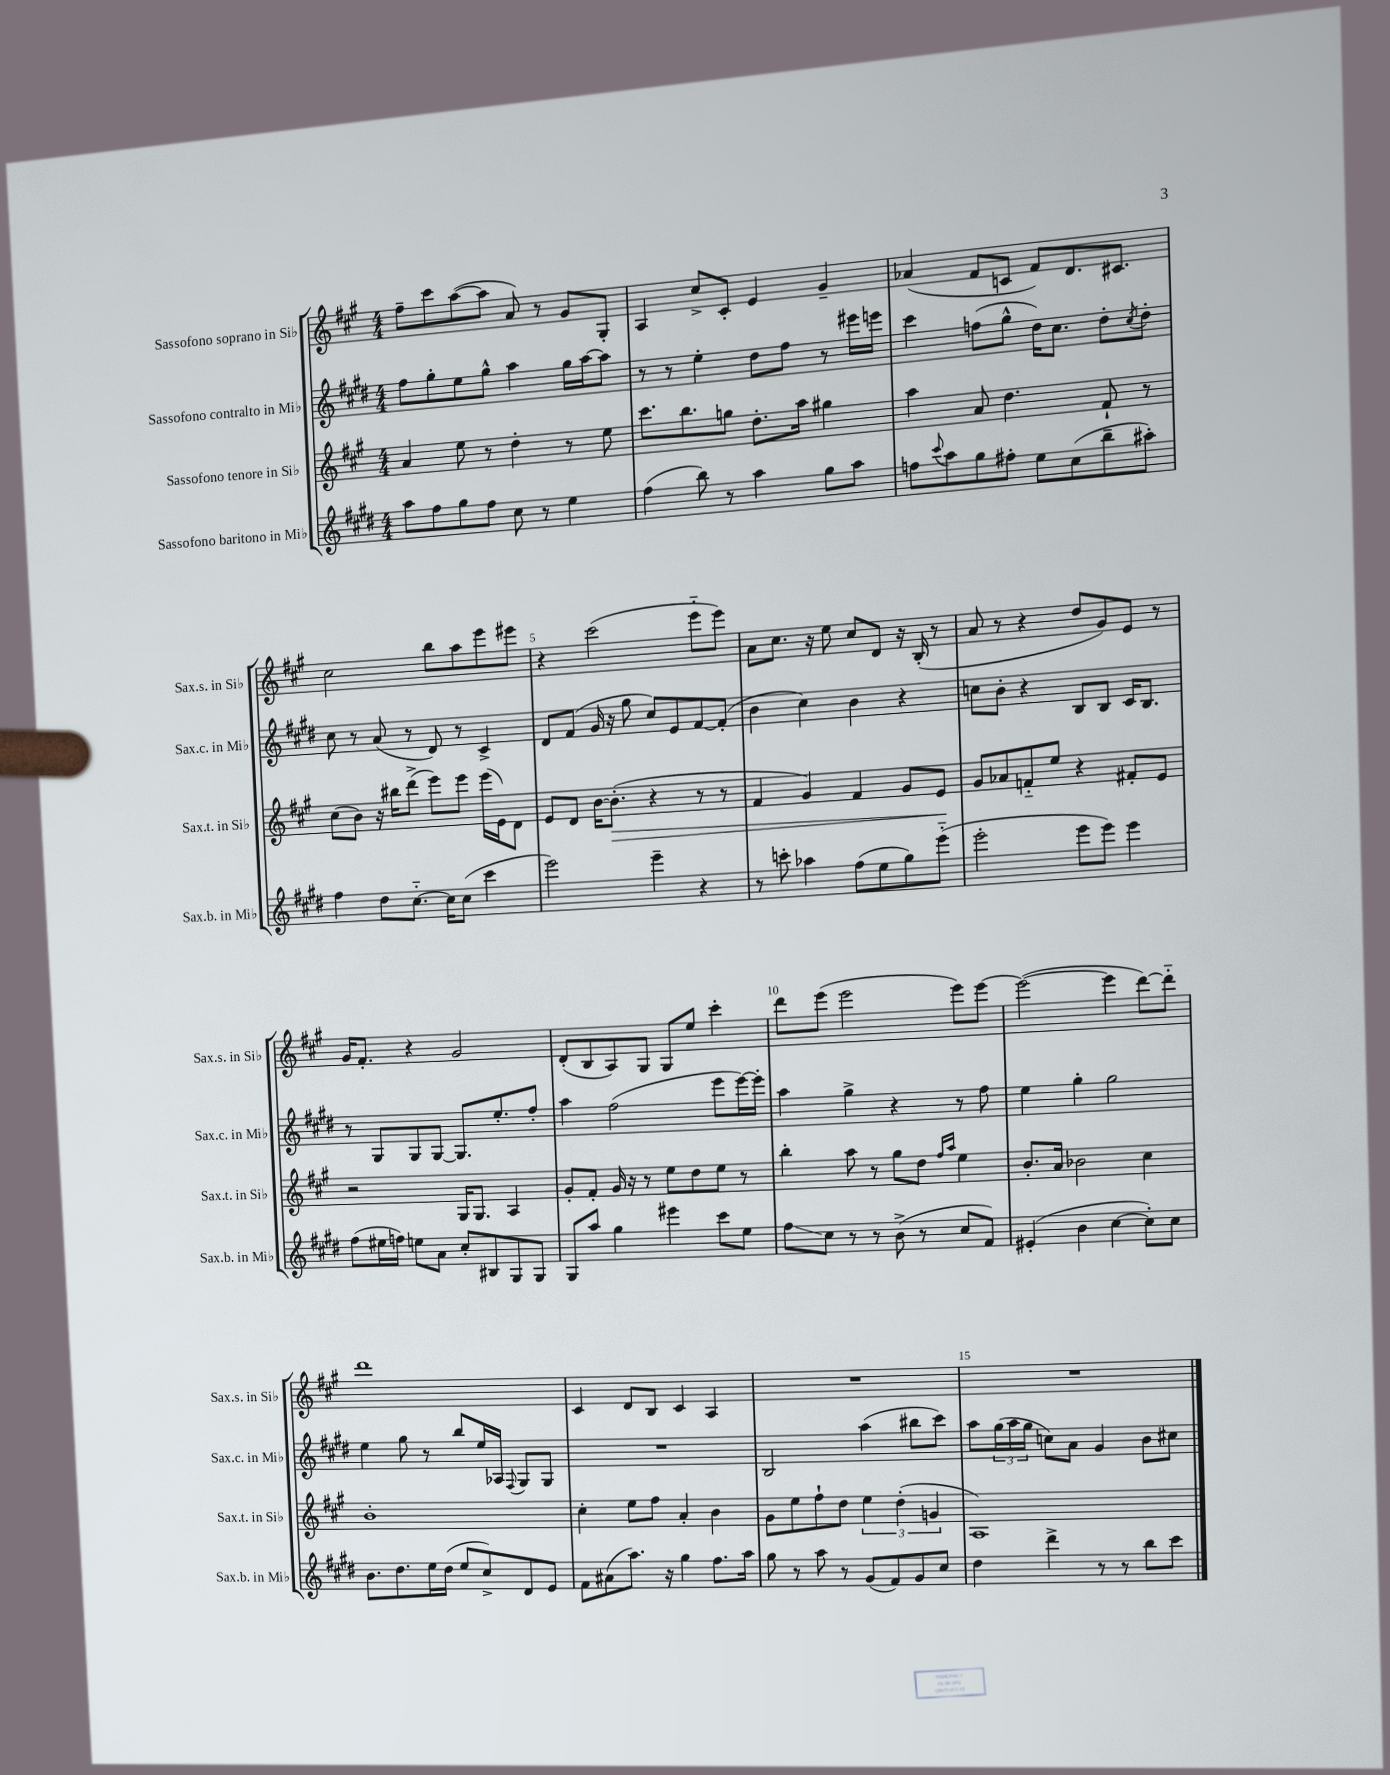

**kern	**kern	**kern	**kern
*staff4	*staff3	*staff2	*staff1
*clefG2	*clefG2	*clefG2	*clefG2
*k[f#c#g#d#]	*k[f#c#g#]	*k[f#c#g#d#]	*k[f#c#g#]
*M4/4	*M4/4	*M4/4	*M4/4
8aa	4a	8ff#	8ff#~
8ff#	.	8gg#'	8ccc#
8gg#	8ee	8ee	([8aa
8ff#	8r	8gg#^^	8aa]
8cc#	4dd'	4aa	8a)
8r	.	.	8r
4ee	8r	16gg#	8g#
.	.	[16aa	.
.	8ee	8aa]	8G#'
=	=	=	=
(4ff#	8.ccc#	8r	4A
.	.	8r	.
.	8.bb	.	.
8bb)	.	4ee'	8cc#^
8r	8gg	.	8c#'
4aa	8.dd'	8dd#	4e
.	.	8ff#	.
.	16aa	.	.
8gg#	4gg#	8r	4g#~
8aa	.	16eee#	.
.	.	16eee	.
=	=	=	=
8ff	4aa	4ccc#	(4a-
8qqccc#	.	.	.
8aa	.	.	.
8gg#	8a	(8ff	8f#
8ff#'	4.dd	8gg#^^	8c
8ee	.	16dd#)	8f#)
.	.	8.cc#	.
(8cc#	.	.	8.d
8bb~	8f#`	8dd#'	.
.	.	.	8.c#
.	.	8qcc#	.
8aa#')	8r	8dd#'	.
=	=	=	=
4ff#	(8cc#	8cc#	2cc#
.	8b)	8r	.
8dd#	16r	(8a	.
.	16bb#	.	.
[8.cc#'~	(8ddd^	8r	.
.	8eee)	8d#)	8bb
16cc#]	.	.	.
(8cc#	8eee	8r	8aa
4ccc#	(16eee	4c#^	8eee
.	16e)	.	.
.	8d	.	8eee#
=	=	=	=
2eee)	8e	8d#	4r
.	8d	(8f#	.
.	[16b	16g#	(2ccc#
.	(8.b']	16r	.
.	.	8gg#	.
4eee~	4r	8cc#)	.
.	.	8e	.
4r	8r	[8f#	8eee'~
.	8r	(8f#']	8eee)
=	=	=	=
8r	4f#	4b	8a
8ccc'	.	.	8.cc#
4aa-	4g#)	4cc#)	.
.	.	.	16r
.	.	.	8ee
(8ff#	4f#	4b	8cc#
8ee	.	.	8d
8gg#)	8g#	4r	16r
.	.	.	(16B'
(8eee'~	8e	.	8r
=	=	=	=
2eee'	8g#	8cc	8a
.	8a-	8b'	8r
.	8f'~	4r	4r
.	8ee	.	.
8eee	4r	8B	8dd
8eee)	.	8B	8g#)
4eee	8f#'	16c#	8e
.	.	8.B	.
.	8e	.	8r
=	=	=	=
(8ff#	2r	8r	16g#
.	.	.	8.f#'
16ee#	.	8G#	.
16ff)	.	.	.
8ee	.	8G#	4r
8a	.	[8G#	.
8cc#'	16G#	8.G#]	2g#
.	8.G#	.	.
8B#	.	.	.
.	.	8.ee'	.
8G#	4A	.	.
8G#	.	8ff#'	.
=	=	=	=
8G#	8g#'	4aa	(8d'
8aa	8f#'	.	8B
4gg#	16g#	(2ff#	8A)
.	16r	.	.
.	8r	.	8G#
4eee#	8ee	.	8G#
.	8dd	.	8ee
8ccc#	8ee	8eee	4ccc#'
8ee	8r	[16eee)	.
.	.	16eee']	.
=	=	=	=
8ff#	4bb'	4aa	8ddd
8cc#	.	.	(8eee
8r	8aa	4gg#^	2eee
8r	8r	.	.
(8b^	8gg#	4r	.
8r	8dd	.	.
.	16qqff#	.	.
.	16qqaa	.	.
8cc#	4ee	8r	8eee)
8f#)	.	8ff#	[8eee
=	=	=	=
(4e#'	8.b'	4ee	(2eee_
.	16a	.	.
4b	2b-	4gg#'	.
[4cc#	.	2gg#	4eee]
8cc#'])	4cc#	.	[8ddd)
8cc#	.	.	8ddd'~]
=	=	=	=
8.b	1b'	4ee	1ddd
8.dd#	.	.	.
.	.	8gg#	.
16ee	.	8r	.
(16dd#	.	.	.
8ee	.	8bb	.
8cc#^)	.	16ee	.
.	.	16A-	.
.	.	8qqF#	.
8d#	.	8G#	.
8e	.	8G#	.
=	=	=	=
8f#	4cc#'	1r	4c#
(8a#	.	.	.
8.aa)	8ee	.	8d
.	8ff#	.	8B
16r	.	.	.
4gg#	4a'	.	4c#
8.ff#	4b	.	4A
16aa	.	.	.
=	=	=	=
8gg#	8g#	2B	1r
8r	8ee	.	.
8aa	8ff#`	.	.
8r	8dd	.	.
(8g#	6ee	(4aa	.
8f#)	.	.	.
.	(6dd'	.	.
8g#	.	8bb#	.
.	6g	.	.
8cc#	.	8ccc#)	.
=	=	=	=
4dd#	1A)	8aa	1r
.	.	(24gg#	.
.	.	24aa	.
.	.	24gg#	.
4ddd#^	.	8cc)	.
.	.	8a	.
8r	.	4g#	.
8r	.	.	.
8bb	.	8b	.
8ccc#	.	8cc#	.
==	==	==	==
*-	*-	*-	*-
